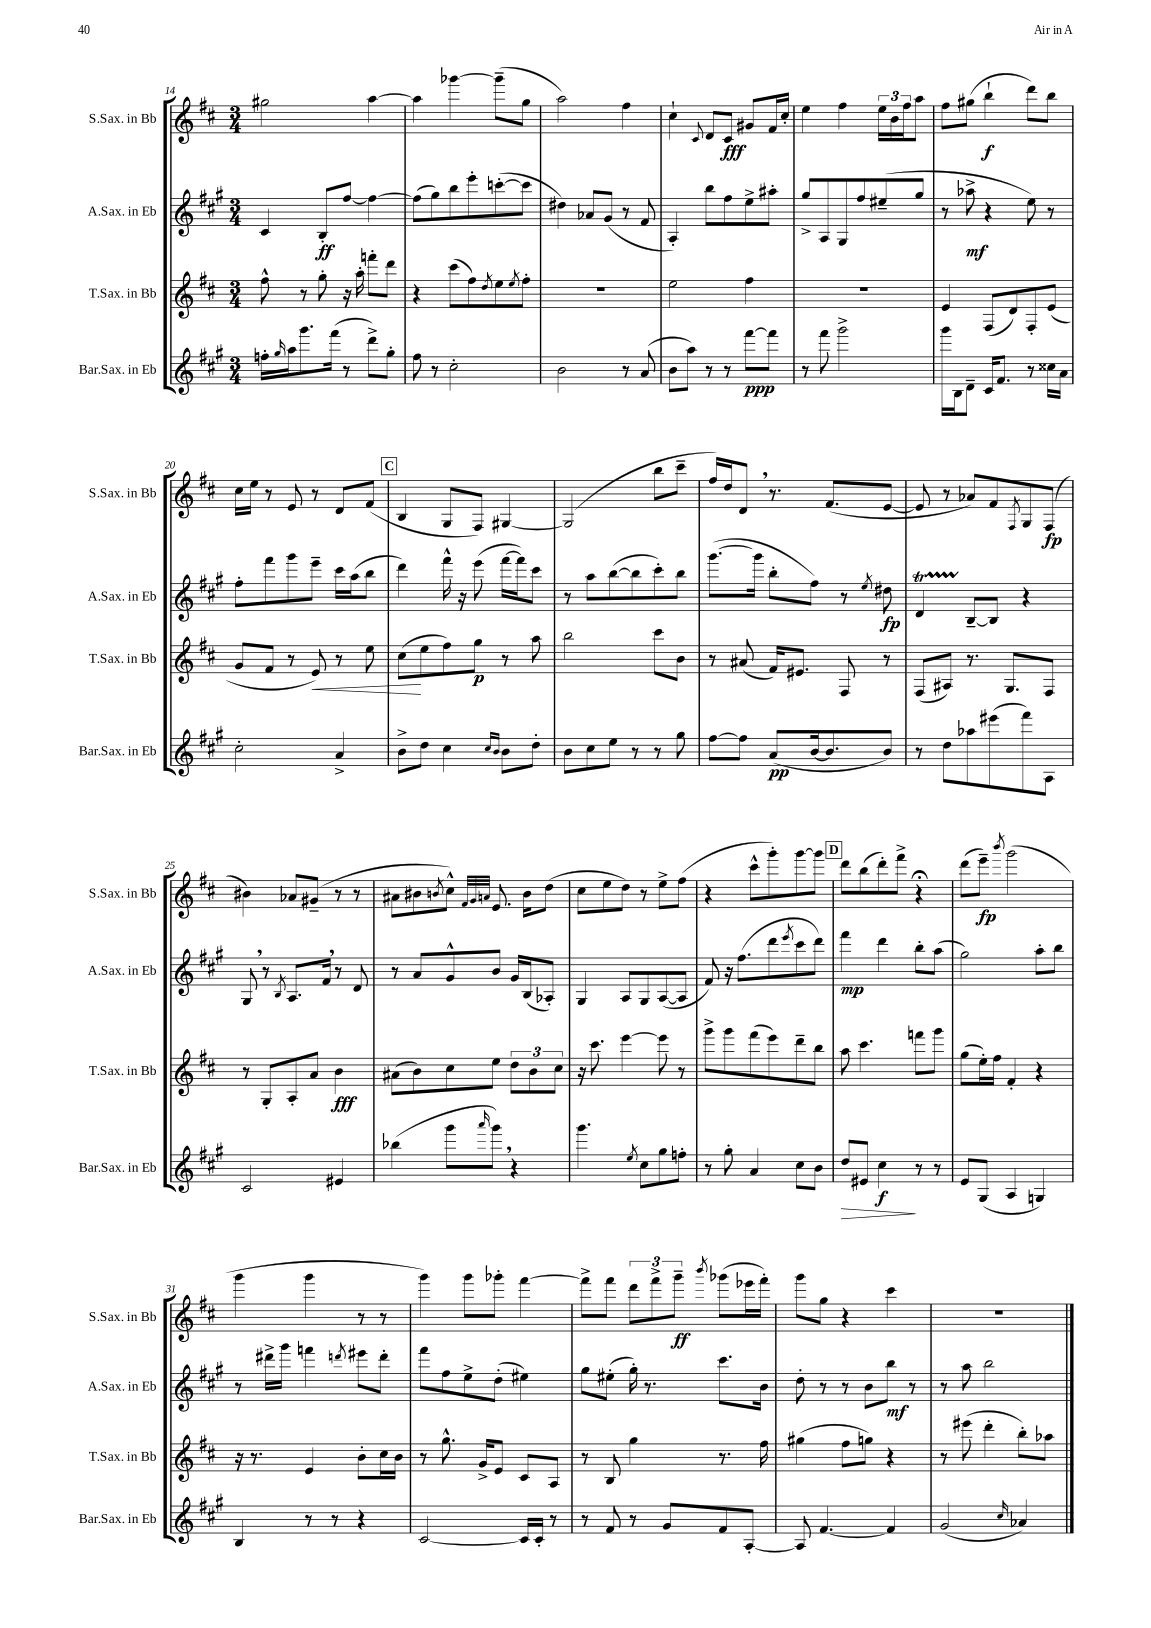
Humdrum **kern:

**kern	**kern	**kern	**kern
*staff4	*staff3	*staff2	*staff1
*clefG2	*clefG2	*clefG2	*clefG2
*k[f#c#g#]	*k[f#c#]	*k[f#c#g#]	*k[f#c#]
*M3/4	*M3/4	*M3/4	*M3/4
16ff'\LL	8ff#^^\	4c#/	2gg#\
16qqgg#/	.	.	.
16aa\J	.	.	.
8.ggg#\	8r	.	.
.	8gg'\	8B'/L	.
(16fff#\Jk	.	.	.
8r	16r	[8ff#/J	.
.	16aa'\	.	.
8ddd^\L)	8fff'\L	4ff#\_	[4aa\
8gg#'\J	8ddd\J	.	.
=	=	=	=
8ff#\	4r	(8ff#\]L	4aa\]
8r	.	8gg#\)	.
2cc#'\	(8ccc#\L	8bb\	[4ggg-\
.	8ff#\)	8eee'\	.
.	8qdd/	.	.
.	8ee\	([8ccc'\	(8ggg-~\]L
.	8qee/	.	.
.	8ff#'\J	8ccc\]J	8gg\J
=	=	=	=
2b\	2.r	4dd#\)	2aa\)
.	.	8a-/L	.
.	.	(8g#/J	.
8r	.	8r	4ff#\
(8a/	.	8f#/	.
=	=	=	=
8b\L	2ee\	4A'/)	4cc#`\
8aa\J)	.	.	.
.	.	.	8qqc#/
8r	.	8bb\L	8d/L
8r	.	8ff#\	8c#/J
[8fff#\L	4ff#\	8ee^\	8g#/L
8fff#\]J	.	8aa#'\J	16f#/L
.	.	.	16cc#'/JJ
=	=	=	=
8r	2.r	8gg#^/L	4ee\
8fff#\	.	8A/	.
2ggg#^\	.	8G#/	4ff#\
.	.	8ff#/	.
.	.	(8ee#~/	24ee\LL
.	.	.	24b\
.	.	.	24ff#\J
.	.	8gg#/J	8aa\J
=	=	=	=
16ggg#\LL	4e/	8r	8ff#\L
16B\J	.	.	.
8d~\J	.	8aa-^\	(8gg#\J
16c#/LK	(8F#/L	4r	4bb`\
8.f#/J	.	.	.
.	8d/)	.	.
8r	8F#'/	8ee\)	8ddd\L)
16cc##\LL	(8e/J	8r	8bb\J
16a\JJ	.	.	.
=	=	=	=
2cc#'\	8g/L	8ff#'\L	16cc#\LL
.	.	.	16ee\JJ
.	8f#/J	8fff#\	8r
.	8r	8ggg#\	8e/
.	8e/)	8eee~\J	8r
4a^/	8r	16ccc#\LL	8d/L
.	.	(16aa\J	.
.	8ee\	8bb\J	(8f#/J
=	=	=	=
8b^\L	(8cc#\L	4ddd\)	4B/
8dd\J	8ee\	.	.
4cc#\	8ff#\)	16fff#^^\	8G/L
.	.	16r	.
.	8gg\J	(8eee\	8F#/J)
16qqcc#/LL	.	.	.
16qqb/JJ	.	.	.
8b\L	8r	[16fff#\LL	[4G#/
.	.	16fff#\]J)	.
8dd'\J	8aa\	8ccc#\J	.
=	=	=	=
8b\L	2bb\	8r	(2G#/]
8cc#\	.	8aa\L	.
8ee\J	.	([8bb\	.
8r	.	8bb\]	.
8r	8ccc#\L	8ccc#'\)	8bb\L
8gg#\	8b\J	8bb\J	8ccc#~\J
=	=	=	=
[8ff#\L	8r	([8.ggg#\L	16ff#/LL)
.	.	.	16dd/J
8ff#\]J	(8a#/	.	8d/J
.	.	16ggg#\]Jk	.
(8a/L	16f#/LK)	8bb'\L	8.r
.	8.e#/J	.	.
[16b/k	.	8ff#\J)	.
8.b/]	.	.	(8.f#/L
.	8F#/	8r	.
.	.	8qee/	.
8b/J)	8r	8dd#\	[8e/J
=	=	=	=
8r	(8F#/L	4d/	8e/]
8dd\L	8A#/J)	.	8r
8aa-\	8.r	[8B~/L	8a-/L)
(8eee#\	.	8B/]J	8f#/
.	8.G/L	.	.
.	.	.	8qF#/
8fff#\)	.	4r	8G/
8A\J	8F#/J	.	(8F#/J
=	=	=	=
2c#/	8r	8G#/	4b#\)
.	8G'/L	8r	.
.	.	8qB/	.
.	8A'/	8.A/L	8a-/L
.	8a/J	.	(8g#~/J
.	.	16f#/Jk	.
4e#/	4b\	8r	8r
.	.	8d/	8r
=	=	=	=
(4bb-\	(8a#\L	8r	8a#\L
.	8b\)	8a/L	8b#\
.	.	.	8qb/
8ggg#\L	8cc#\	8g#^^/	8cc#^^\J)
.	.	.	32qqf#/LLL
.	.	.	32qqg/
16qqaaa/	.	.	32qqa/JJJ
8ggg#\J)	8ee\J	8b/J	8.e/
4r	12dd\L	16g#/LL	.
.	.	(16B/J	16b\LK
.	12b\	.	.
.	.	8A-'/J)	(8dd\J
.	12cc#\J	.	.
=	=	=	=
4.ggg#\	16r	4G#/	8cc#\L
.	8.ccc#\	.	.
.	.	.	8ee\
.	[4eee\	8A/L	8dd\J)
8qee/	.	.	.
8cc#\L	.	8G#/	8r
8gg#\	8eee\]	([8A/	8ee^\L
8ff'\J	8r	8A/]J	(8ff#\J
=	=	=	=
8r	8ggg^\L	8f#/)	4r
8gg#'\	8ggg\	16r	.
.	.	(8.ff#\L	.
4a/	(8fff#\	.	8ccc#^^\L
.	8eee\)	8ddd\	8ggg'\)
.	.	8qeee/	.
8cc#\L	8ddd~\	8ccc#\	[8ggg\
8b\J	8bb\J	8ddd\J)	8ggg\]J
=	=	=	=
8dd/L	8aa\	4fff#\	8ddd\L
8e#/J	4.ccc#\	.	(8bb\
4cc#\	.	4ddd\	8ddd'\)
.	.	.	8fff#^\J
8r	8fff\L	8bb'\L	4r;
8r	8ggg\J	(8aa\J	.
=	=	=	=
8e/L	(8gg\L	2gg#\)	(8ddd\L
(8G#/J	16ee'\L)	.	8eee~\J)
.	16ff#\JJ	.	.
.	.	.	8qbbb/
4A/	4f#'/	.	(2ggg\
4G/)	4r	8aa'\L	.
.	.	8bb\J	.
=	=	=	=
4B/	16r	8r	4ggg\
.	8.r	.	.
.	.	16ddd#^\LL	.
.	.	16ggg#\JJ	.
8r	4e/	4fff\	4ggg\
8r	.	.	.
.	.	8qddd/	.
4r	8b'\L	8eee#\L	8r
.	16cc#\L	8ddd'\J	8r
.	16b\JJ	.	.
=	=	=	=
[2c#/	8r	8fff#\L	4ggg\)
.	8.gg^^\	8ff#\	.
.	.	8ee^\	8ggg\L
.	16g^/LK	.	.
.	8e/J	(8dd'\J	8ggg-'\J
16c#/]LL	8c#/L	4ee#\)	[4fff#\
16c#'/JJ	.	.	.
8r	8A/J	.	.
=	=	=	=
8r	8r	8gg#\L	8fff#^\]L
8f#/	8B/	(8ee#'\J	8fff#\J
8r	4gg\	16gg#'\)	12ddd\L
.	.	8.r	.
.	.	.	12fff#^\
8g#/L	.	.	.
.	.	.	12ggg~\J
.	.	.	8qbbb/
8f#/	8.r	8.ccc#\L	(8ggg-\L
[8A'/J	.	.	16eee-\L
.	16ff#\	16b\Jk	16fff#'\JJ)
=	=	=	=
8A/]	(4gg#\	8dd'\	8ggg\L
[4.f#/	.	8r	8gg\J
.	8ff#\L	8r	4r
.	8gg\J)	8b\L	.
4f#/]	4r	8bb\J	4ccc#\
.	.	8r	.
=	=	=	=
(2g#/	8r	8r	2.r
.	(8eee#\	8aa\	.
.	4ddd'\	2bb\	.
16qqcc#/	.	.	.
4a-/)	8bb'\L)	.	.
.	8aa-\J	.	.
==	==	==	==
*-	*-	*-	*-
